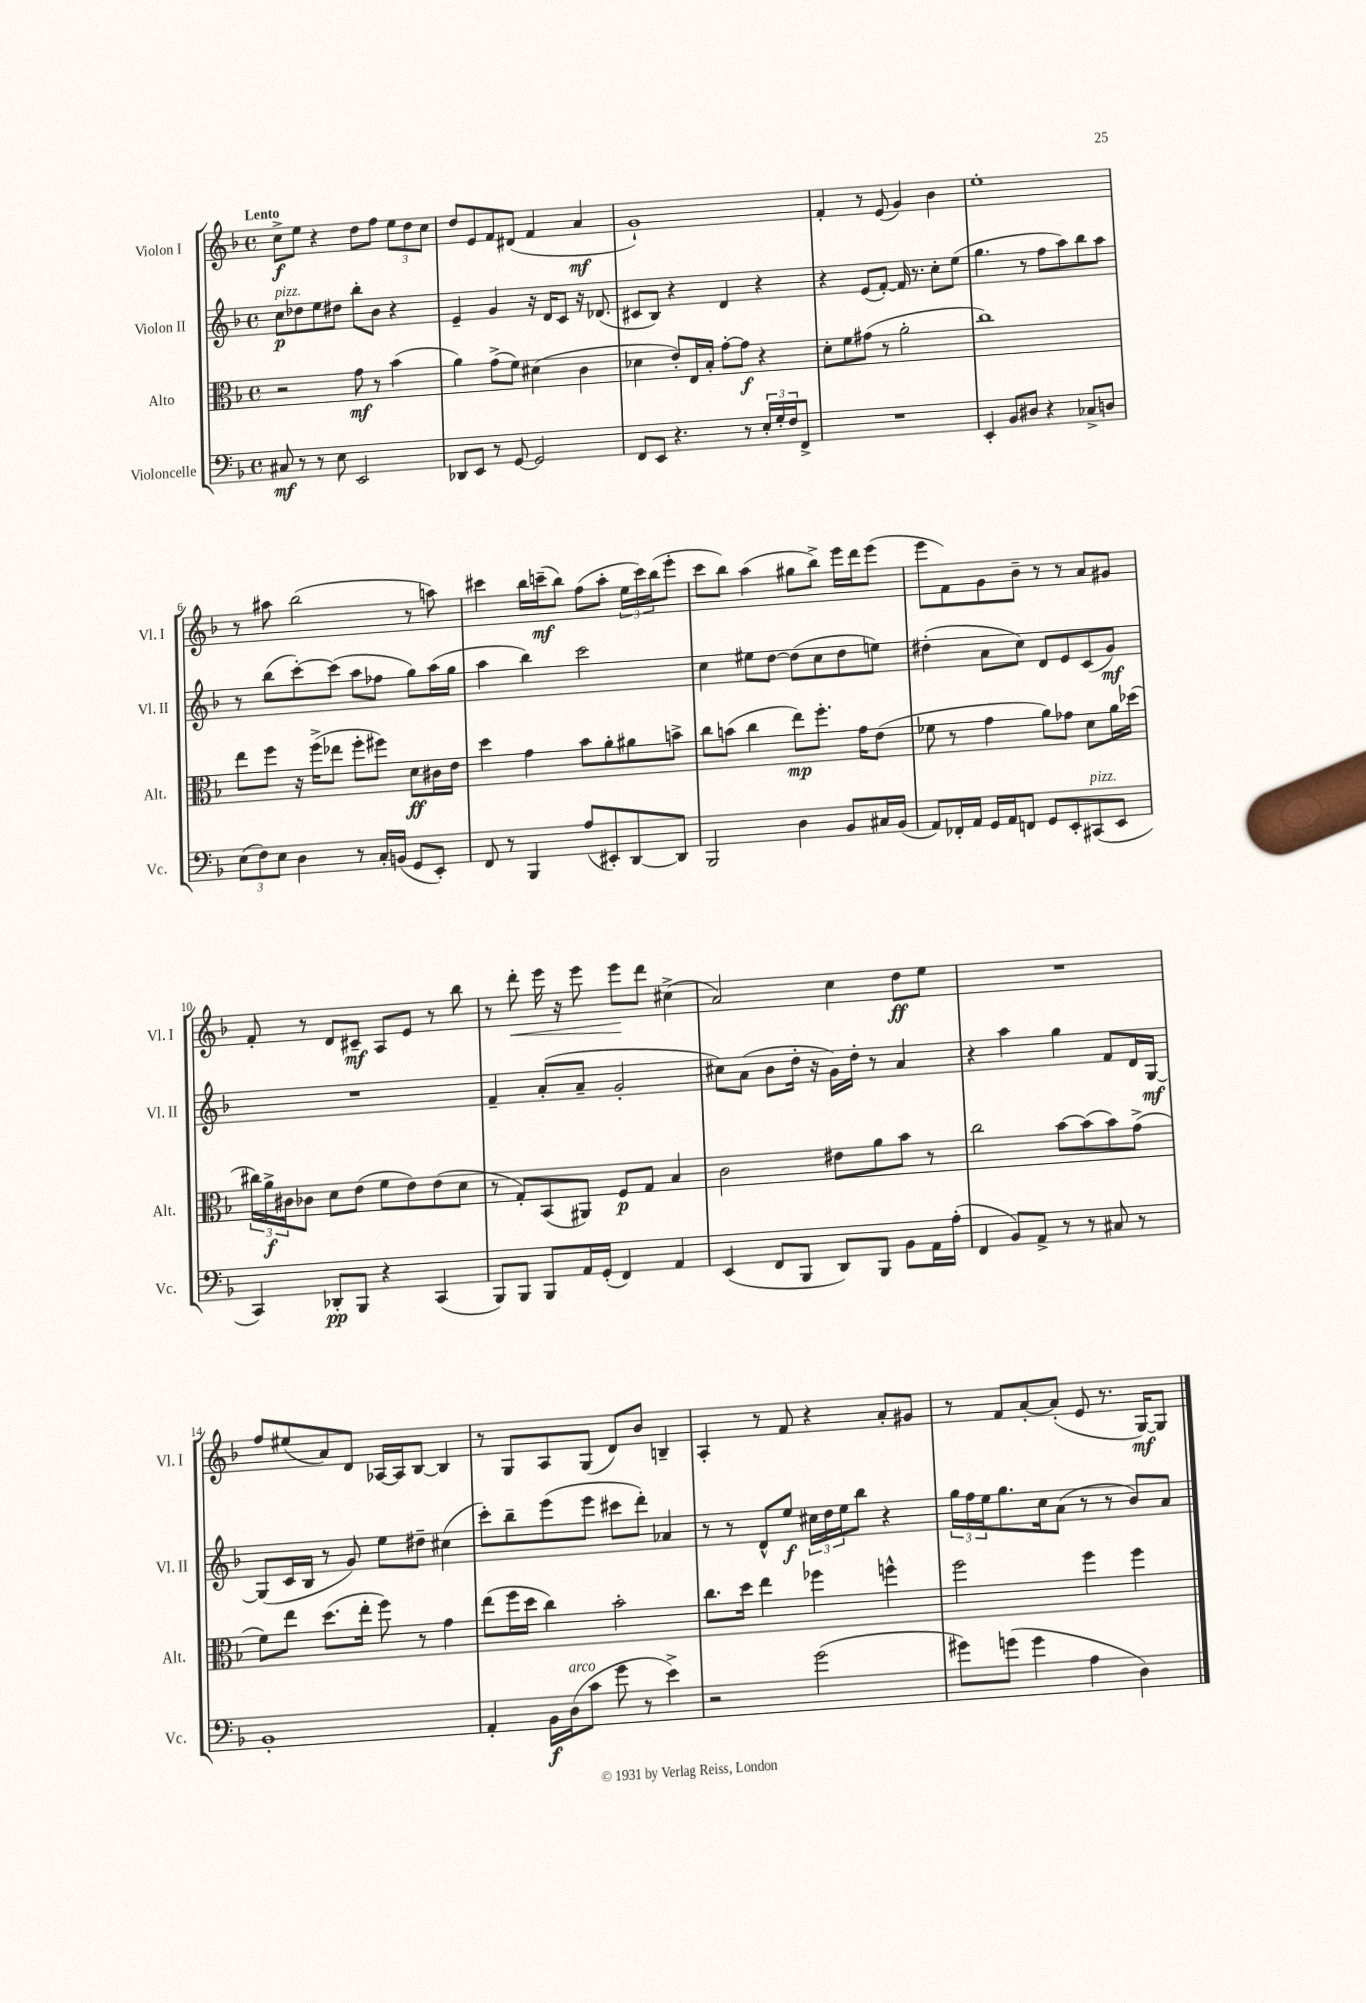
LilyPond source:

<<
\new StaffGroup <<
\new Staff = "s0" \with { instrumentName = "Violon I" shortInstrumentName = "Vl. I" } {
    \clef treble \key f \major \defaultTimeSignature \time 4/4 \tempo "Lento"
    c''8->\f e''8 r4 d''8 f''8 \tuplet 3/2 { e''8 d''8 c''8 } |
    d''8 e'8 f'8 dis'8( f'4 a'4\mf |
    g'1-!) |
    f'4-. r8 e'8( g'4) bes'4 |
    e''1-. |
    r8 ais''8 bes''2( r8 a''8) |
    cis'''4 bes''16 c'''16--\mf( bes''8) f''8( a''8-. \tuplet 3/2 { e''16 c'''16) bes''16( } e'''8-. |
    c'''8 bes''8) a''4( gis''8 bes''8->) e'''16 d'''16 e'''8( |
    e'''8 f'8) g'8 bes'8-- r8 r8 a'8 gis'8 |
    f'8-. r8 d'8 cis'8--\mf a8 e'8 r8 bes''8 |
    r8 d'''8-.\< e'''16 r16 e'''8 e'''8\! d'''8 cis''4->( |
    a'2) c''4 d''8\ff e''8 |
    R1 |
    f''8 eis''8( a'8) d'8 aes16~ aes16 bes8~ bes4 |
    r8 g8 a8 g8( d'8) bes'8 b4-- |
    a4-. r8 f'8 r4 a'8-. gis'8 |
    r8 f'8 a'8~-. a'8-.( e'8 r8. g16~\mf) g8 \bar "|." |
}
\new Staff = "s1" \with { instrumentName = "Violon II" shortInstrumentName = "Vl. II" } {
    \clef treble \key f \major \defaultTimeSignature \time 4/4
    c''8\p^\markup { \italic "pizz." } des''8 e''8 dis''8 bes''8-. bes'8 r4 |
    e'4-- g'4 r16 d'16 c'8 r16 des'8.( |
    cis'8 bes8) r4 d'4 r4 |
    r4 e'8( f'8~-.) f'16 r8. c''8-. e''8( |
    g''4. r8 f''8 a''8) bes''8 a''8 |
    r8 bes''8( c'''8~-.) c'''8( a''8 fes''8 g''8) a''16( g''16 |
    a''4 bes''4) c'''2 |
    c''4 eis''8 d''8~ d''8( c''8 d''8 e''8) |
    dis''4-.( a'8 c''8) d'8 e'8 c'8( g'8\mf) |
    R1 |
    f'4-- a'8-.( a'8-- g'2-. |
    cis''8) a'8( bes'8 d''16-. r16 g'16) d''16-. r8 a'4 |
    r4 a''4 g''4 f'8 d'16 g16~\mf |
    g8( c'16 bes16 r8 g'8) e''8 dis''8-- cis''4( |
    c'''8-.) bes''8-- e'''8( e'''8 cis'''8 d'''8-.) aes'4 |
    r8 r8 d'8-^ e''8\f \tuplet 3/2 { cis''16 d''16 e''16 } bes''8 r4 |
    \tuplet 3/2 { g''16 f''16 e''16 } g''8. c''16 a'8( r8 r8 bes'8) a'8 \bar "|." |
}
\new Staff = "s2" \with { instrumentName = "Alto" shortInstrumentName = "Alt." } {
    \clef alto \key f \major \defaultTimeSignature \time 4/4
    r2 g'8\mf r8 bes'4( |
    a'4) g'8->( f'8) dis'4( c'4 |
    des'4 e'8-.) e16 bes16-. g'8~-. g'8\f r4 |
    d'8-. f'8 gis'8( r8 a'2-. |
    c''1) |
    e''8 f''8 r16 f''16->( ees''8 f''8-. fis''8) d'8\ff cis'16 e'16 |
    d''4 g'4 bes'8 a'8-. ais'8 b'8-> |
    c''8 b'8( c''4 e''8\mp) f''8.-. g'16 e'8( |
    fes'8 r8 g'4 a'8) ges'8 d'8 a'16 des''16( |
    \tuplet 3/2 { cis''16) a'16->\f cis'16 } ces'8 d'8 e'8( f'8 e'8) e'8( d'8 |
    r8 g8-.) bes,8( ais,8) f8\p g8 bes4 |
    c'2 eis'8 a'8 bes'8 r8 |
    c''2 bes'8~ bes'8( bes'8) g'8->( |
    f'8) e''8 d''8.( e''16-. f''8) r8 g'4 |
    e''8( f''16 d''16 c''4) bes'2-. |
    c''8. d''16 e''4 fes''4 f''4-^ |
    f''2 f''4 f''4 \bar "|." |
}
\new Staff = "s3" \with { instrumentName = "Violoncelle" shortInstrumentName = "Vc." } {
    \clef bass \key f \major \defaultTimeSignature \time 4/4
    cis8\mf r8 r8 e8 e,2 |
    des,8 e,8 r8 g,8~ g,2 |
    f,8 e,8 r4. r8 \tuplet 3/2 { e16-. g16-. f16 } f,8-> |
    R1 |
    e,4-. bes,8 dis8 r4 ces8-> d8 |
    \tuplet 3/2 { e8( f8) e8 } d4 r8 c16-. b,16( g,8 e,8-.) |
    f,8 r8 bes,,4 a8( eis,8-.) d,8~ d,8 |
    bes,,2 d4 bes,8 cis16 bes,16( |
    a,8) fes,16-. a,16 g,16 a,16 f,8 g,8 e,8-. cis,8^\markup { \italic "pizz." }( e,8 |
    c,4) des,8-.\pp bes,,8 r4 c,4( |
    bes,,8) bes,,8 bes,,8 a,16 g,16-.( f,4) a,4 |
    e,4( f,8 bes,,8 d,8) bes,,8 bes,8 a,16 a16-.( |
    f,4 bes,8) a,8-> r8 r8 cis8 r8 |
    bes,1-. |
    a,4-. bes,16\f d16^\markup { \italic "arco" }( c'8 g'8 r8 e'4->) |
    r2 g'2( |
    gis'8) g'8( g'4 a4 d4) \bar "|." |
}
>>
>>
